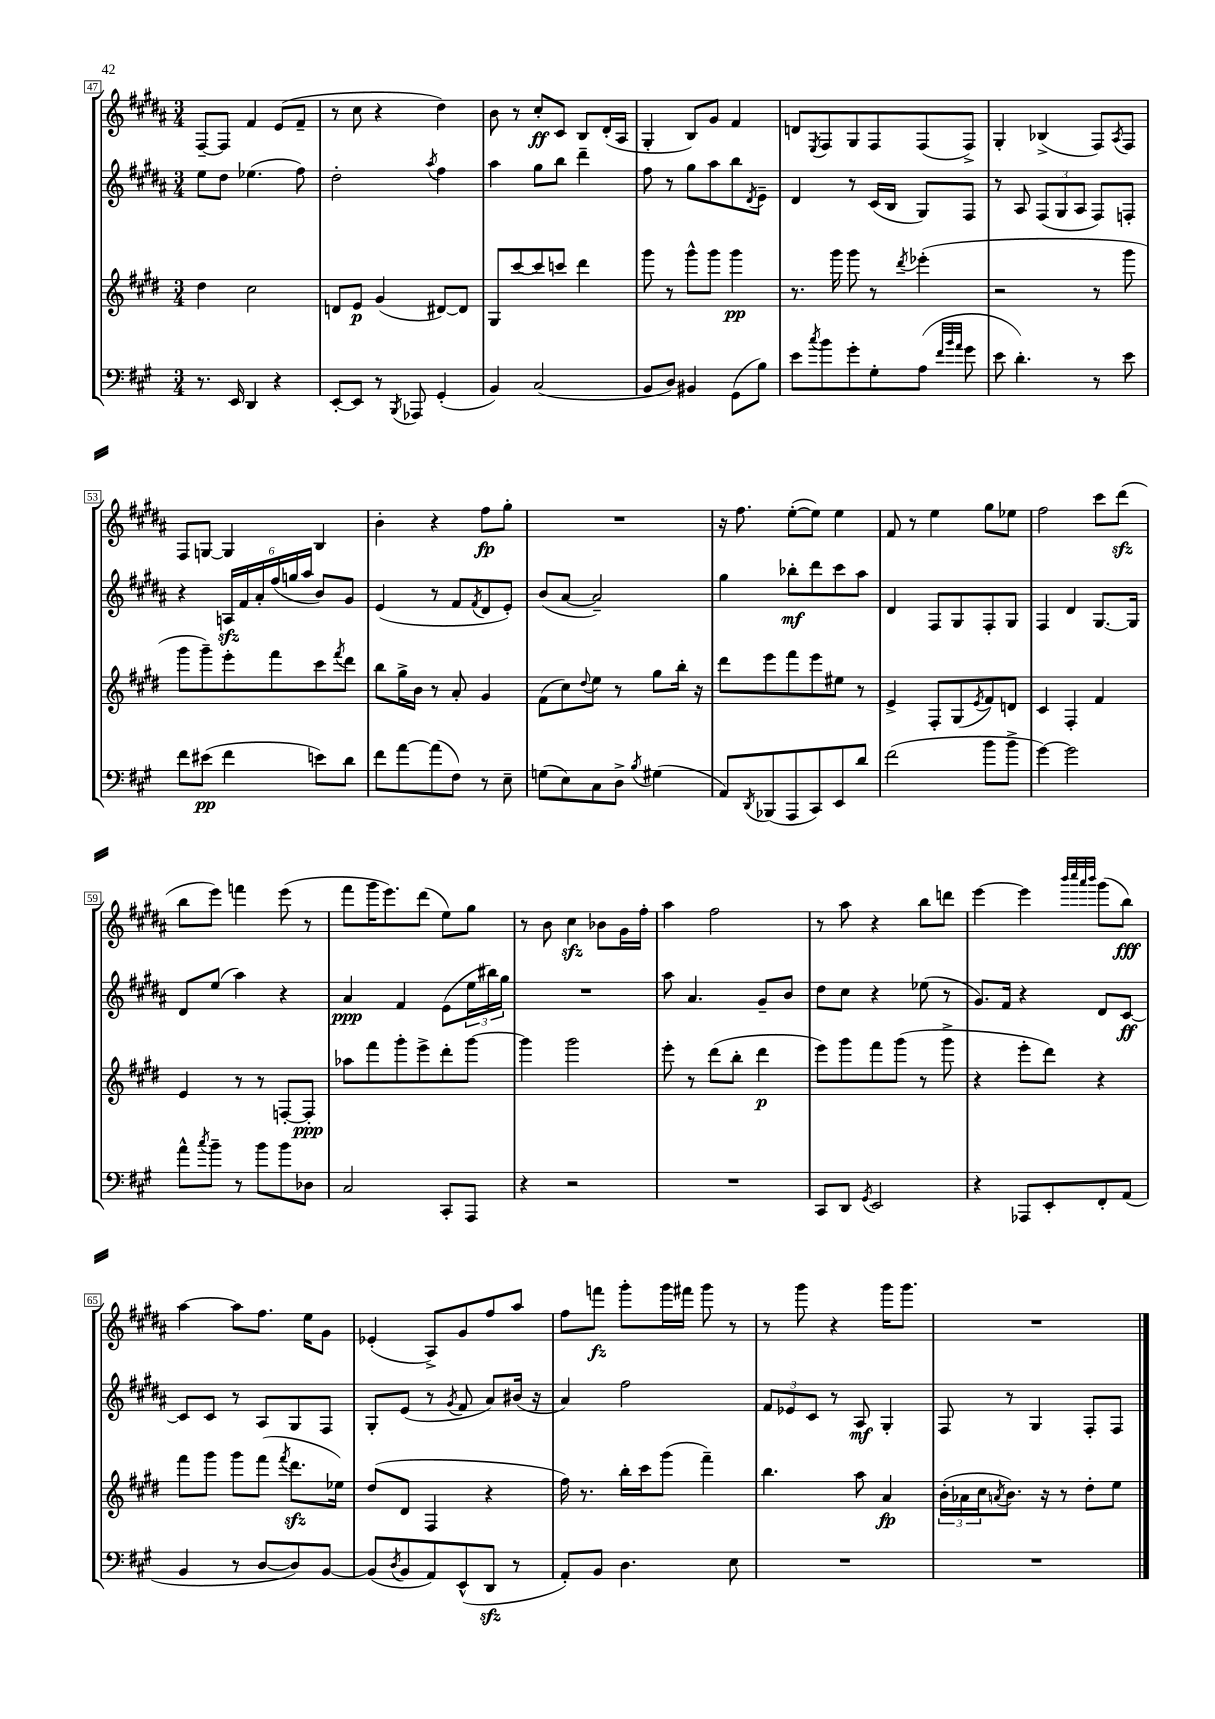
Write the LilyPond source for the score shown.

<<
\new StaffGroup <<
\new Staff = "s0" {
    \clef treble \key b \major \numericTimeSignature \time 3/4
    fis8~-- fis8 fis'4 e'8( fis'8-- |
    r8 cis''8 r4 dis''4) |
    b'8 r8 cis''8-.\ff cis'8 b8 dis'16-.( ais16 |
    gis4-. b8) gis'8 fis'4 |
    d'8 \acciaccatura { e8 } fis8 gis8 fis8 fis8( fis8->) |
    gis4-. bes4->( fis8) \acciaccatura { ais8 } fis8 |
    fis8 g8~ g4 b4 |
    b'4-. r4 fis''8\fp gis''8-. |
    R2. |
    r16 fis''8. e''8~-.( e''8) e''4 |
    fis'8 r8 e''4 gis''8 ees''8 |
    fis''2 cis'''8 dis'''8\sfz( |
    b''8 e'''8) f'''4 e'''8( r8 |
    fis'''8 gis'''16 e'''8.) dis'''8( e''8) gis''8 |
    r8 b'8 cis''4\sfz bes'8 gis'16 fis''16-. |
    ais''4 fis''2 |
    r8 ais''8 r4 b''8 d'''8 |
    e'''4~ e'''4 \grace { b'''32 cis''''32 ais'''32 b'''32 } gis'''8( b''8\fff) |
    ais''4~ ais''8 fis''8. e''16 gis'8 |
    ees'4-.( ais8->) gis'8 fis''8 ais''8 |
    fis''8 f'''8\fz gis'''8-. gis'''16 fis'''16 gis'''8 r8 |
    r8 gis'''8 r4 gis'''16 gis'''8. |
    R2. \bar "|." |
}
\new Staff = "s1" {
    \clef treble \key b \major \numericTimeSignature \time 3/4
    e''8 dis''8 ees''4.( fis''8) |
    dis''2-. \acciaccatura { ais''8 } fis''4 |
    ais''4 gis''8 b''8 dis'''4-- |
    fis''8 r8 gis''8 ais''8 b''8 \acciaccatura { dis'8 } e'8-- |
    dis'4 r8 cis'16( b16 gis8) fis8 |
    r8 ais8 \tuplet 3/2 { fis8( gis8 ais8 } fis8) f8-. |
    r4 \tuplet 6/4 { a16\sfz fis'16 ais'16-. fis''16( g''16 ais''16 } b'8) gis'8 |
    e'4( r8 fis'8 \acciaccatura { fis'8 } dis'8 e'8-.) |
    b'8( ais'8~ ais'2--) |
    gis''4 bes''8-.\mf dis'''8 cis'''8 ais''8 |
    dis'4 fis8 gis8 fis8-. gis8 |
    fis4 dis'4 gis8.~ gis16 |
    dis'8 e''8( ais''4) r4 |
    ais'4\ppp fis'4 e'8( \tuplet 3/2 { e''16 bis''16) gis''16 } |
    R2. |
    ais''8 ais'4. gis'8-- b'8 |
    dis''8 cis''8 r4 ees''8( r8 |
    gis'8.) fis'16 r4 dis'8 cis'8~\ff |
    cis'8 cis'8 r8 ais8 gis8 fis8 |
    gis8-. e'8( r8 \acciaccatura { gis'8 } fis'8 ais'8) bis'16( r16 |
    ais'4) fis''2 |
    \tuplet 3/2 { fis'8 ees'8 cis'8 } r8 ais8\mf gis4-. |
    fis8 r8 gis4 fis8-. fis8 \bar "|." |
}
\new Staff = "s2" {
    \clef treble \key e \major \numericTimeSignature \time 3/4
    dis''4 cis''2 |
    d'8 e'8\p gis'4( dis'8~) dis'8 |
    gis8 cis'''8~ cis'''8 c'''8 dis'''4 |
    gis'''8 r8 gis'''8-^ gis'''8 gis'''4\pp |
    r8. gis'''16 gis'''8 r8 \acciaccatura { dis'''8 } ees'''4-.( |
    r2 r8 gis'''8 |
    gis'''8 gis'''8--) e'''8-. fis'''8 cis'''8 \acciaccatura { fis'''8 } dis'''8 |
    b''8 gis''16-> b'16 r8 a'8-. gis'4 |
    fis'8( cis''8) \appoggiatura { dis''8 } e''8 r8 gis''8 b''16-. r16 |
    dis'''8 e'''8 fis'''8 e'''8 eis''8 r8 |
    e'4-> fis8-. gis8( \acciaccatura { e'8 } fis'8) d'8 |
    cis'4 fis4-. fis'4 |
    e'4 r8 r8 f8~-. f8-.\ppp |
    aes''8 fis'''8 gis'''8-. e'''8-> dis'''8-. gis'''8~ |
    gis'''4 gis'''2 |
    e'''8-. r8 dis'''8( b''8-. dis'''4\p |
    e'''8) gis'''8 fis'''8 gis'''8( r8 gis'''8-> |
    r4 e'''8-. dis'''8) r4 |
    fis'''8 gis'''8 gis'''8 fis'''8( \acciaccatura { fis'''8 } dis'''8.\sfz ees''16) |
    dis''8( dis'8 fis4 r4 |
    fis''16) r8. b''16-. cis'''16 gis'''8( fis'''4--) |
    b''4. a''8 a'4\fp |
    \tuplet 3/2 { b'16-.( aes'16 cis''16 } \acciaccatura { a'8 } b'8.) r16 r8 dis''8-. e''8 \bar "|." |
}
\new Staff = "s3" {
    \clef bass \key a \major \numericTimeSignature \time 3/4
    r8. e,16 d,4 r4 |
    e,8~-. e,8 r8 \acciaccatura { b,,8 } aes,,8 gis,4-.( |
    b,4) cis2( |
    b,8 d8) bis,4 gis,8( b8) |
    e'8 \acciaccatura { cis''8 } b'8 gis'8-. gis8-. a8( \grace { fis'32 b'32 a'32 } gis'8 |
    e'8 d'4.-.) r8 e'8 |
    fis'8 eis'8\pp( fis'4 e'8) d'8 |
    fis'8 a'8~ a'8( fis8) r8 e8-- |
    g8( e8) cis8 d8-> \acciaccatura { b8 } gis4( |
    a,8) \acciaccatura { d,8 } bes,,8( a,,8 cis,8) e,8 d'8 |
    fis'2( b'8 b'8-> |
    gis'4~) gis'2 |
    a'8-^ \acciaccatura { cis''8 } b'8-- r8 b'8 b'8 des8 |
    cis2 cis,8-. a,,8 |
    r4 r2 |
    R2. |
    cis,8 d,8 \acciaccatura { gis,8 } e,2 |
    r4 aes,,8 e,8-. fis,8-. a,8( |
    b,4 r8 d8~ d8) b,8~ |
    b,8( \acciaccatura { d8 } b,8 a,8) e,8-^( d,8\sfz r8 |
    a,8-.) b,8 d4. e8 |
    R2. |
    R2. \bar "|." |
}
>>
>>
\layout { \context { \Score currentBarNumber = #47 \override BarNumber.stencil = #(make-stencil-boxer 0.1 0.3 ly:text-interface::print) } }
